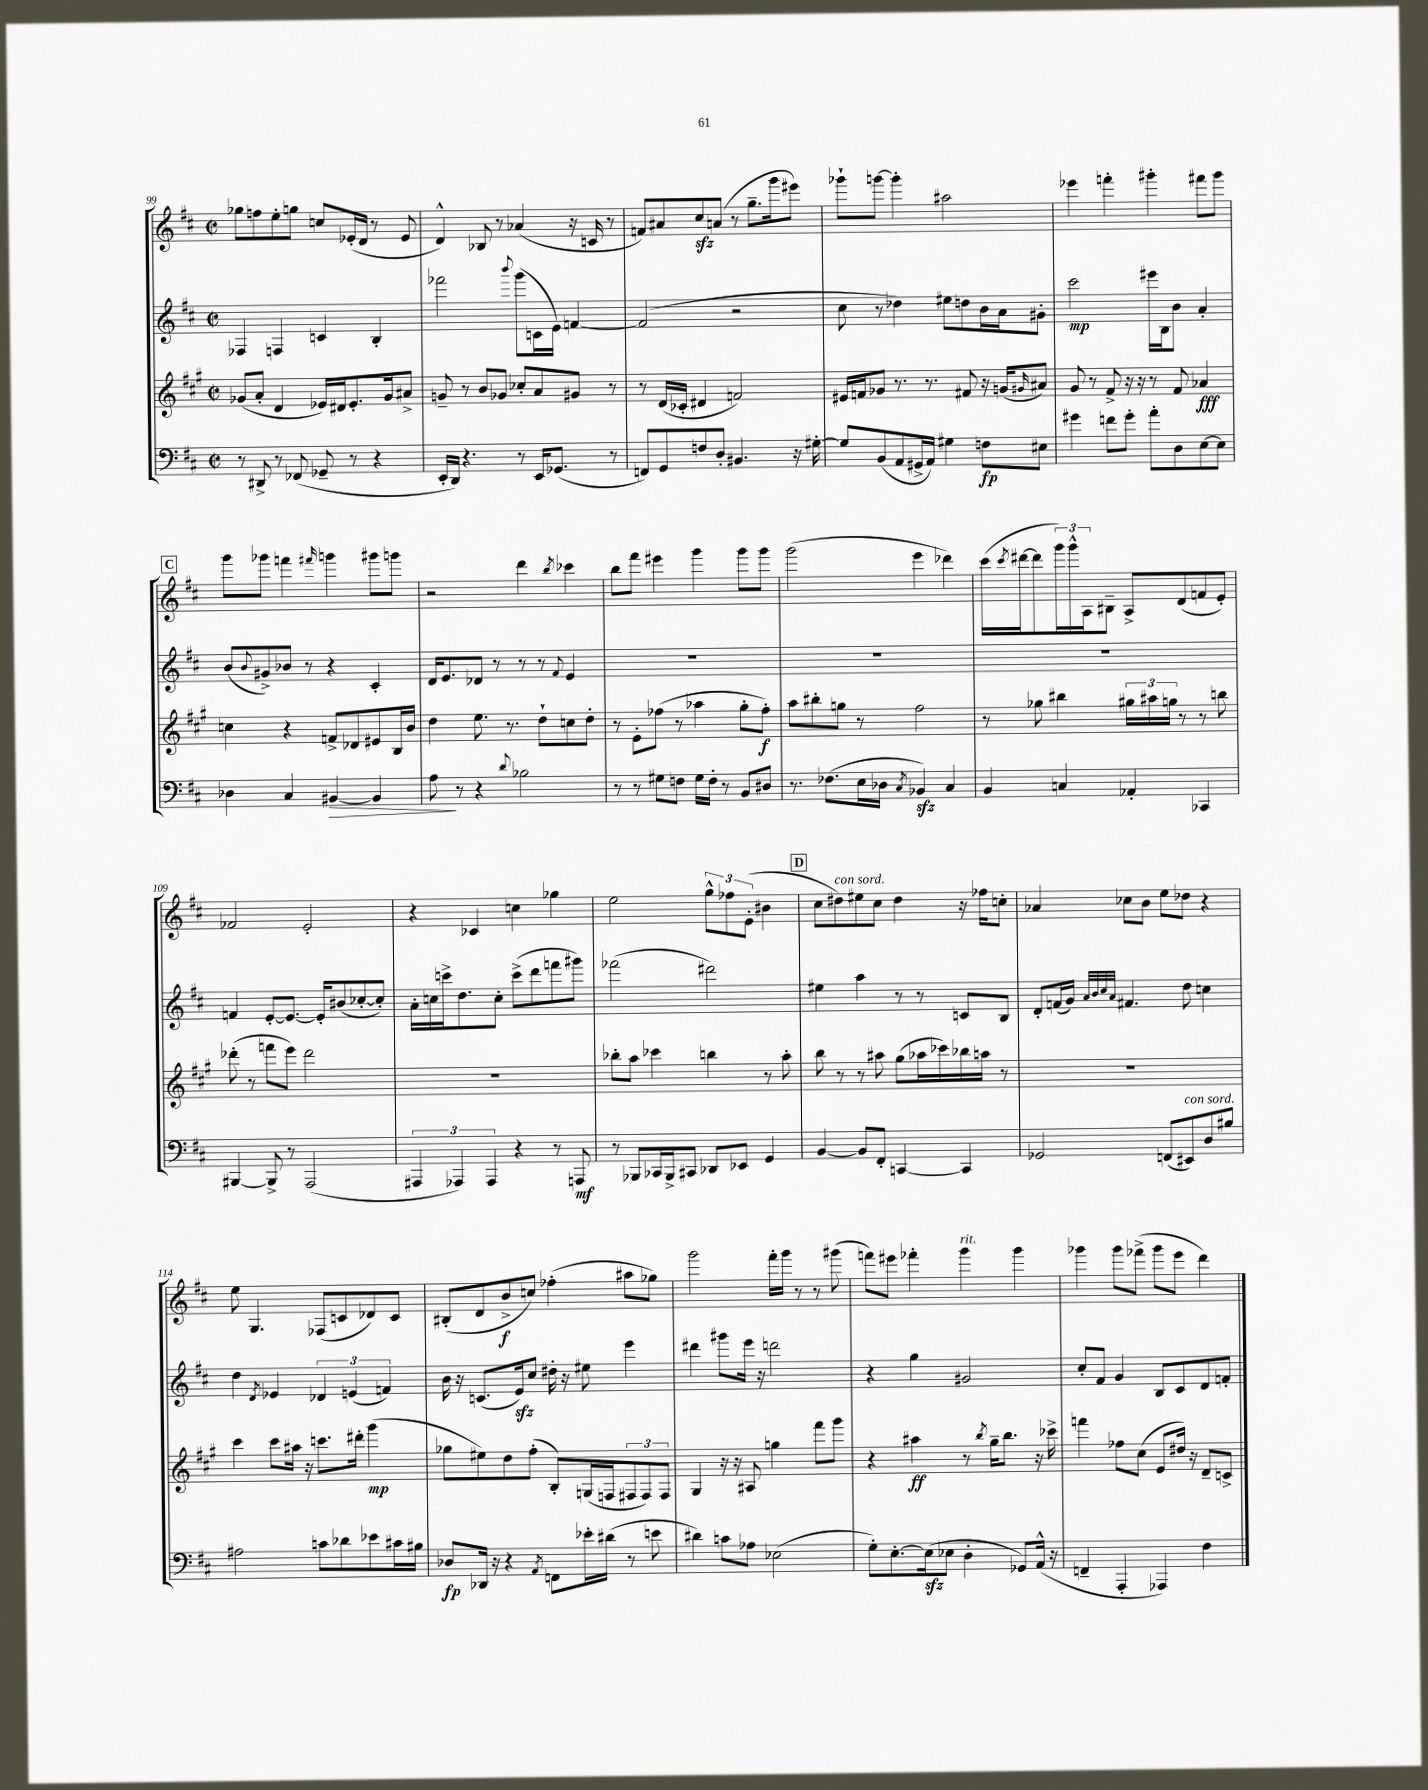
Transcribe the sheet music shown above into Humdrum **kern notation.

**kern	**kern	**kern	**kern
*staff4	*staff3	*staff2	*staff1
*clefF4	*clefG2	*clefG2	*clefG2
*k[f#c#]	*k[f#c#g#]	*k[f#c#]	*k[f#c#]
*M2/2	*M2/2	*M2/2	*M2/2
*met(c|)	*met(c|)	*met(c|)	*met(c|)
8r	(8g-/L	4F-/	8gg-\L
8DD#^/	8a'/J	.	8ff\
8r	4d/	4F/	8ee'\
(8FF-/	.	.	8gg\J
8GG-~/	16e-/LL)	4c/	8cc/L
.	16d#/J	.	.
8r	8.e-'/	.	(16e-'/L
.	.	.	16d/JJ
4r	.	4B'/	8r
.	16g-/k	.	.
.	8a#^/J	.	8e-/
=	=	=	=
16EE'/LL	8g~/	2fff-\	4d^^/)
16DD/JJ)	.	.	.
4.r	8r	.	.
.	8b/L	.	8B-/
.	8g-/J	.	8r
.	.	8qqbbb/	.
8r	8cc-'/L	(8ggg\L	(4a-/
16EE/LK	8a/	16c\L	.
(8.GG-/J	.	16e\JJ)	.
.	8g#/J	[4f/	16r
.	.	.	16c/
8r	8r	.	8r
=	=	=	=
8FF/L)	8r	(2f/]	8f/L)
8GG/	(16d/LL	.	8a#/
.	16c-'/JJ	.	.
8F/	4d#/	.	8cc#/
8D'/J	.	.	(8a/J
4.BB#/	2f/)	2r	8r
.	.	.	8.gg~\L
.	.	.	16ggg\k
16r	.	.	8eee#\J)
[16G#'\	.	.	.
=	=	=	=
8G#/]L	16e#/LL	8cc#\	8ggg-`\L
.	16f/J	.	.
(8BB/	8g-/J	8r	[8ggg\J
8AA/	8.r	4dd-\)	4ggg'\]
16GG#^/L	.	.	.
16AA/JJ)	8.r	.	.
4G#\	.	8ee#\L	2aa#\
.	8f#/	8dd\	.
8F\L	16r	16b\L	.
.	(16g/LK	16a\J	.
.	16qqg#/	.	.
8E#\J	8a#/J)	8g#'\J	.
=	=	=	=
4g#\	8g#/	2ccc#\	4eee-\
.	8r	.	.
8f\L	8f#^/	.	4fff'\
8g#'\J	16r	.	.
.	16r	.	.
8a'\L	8r	16eee#\LL	4ggg#'\
.	.	16B\J	.
8D\	8f#/	8b\J	.
[8E\	4a-/	4a'/	8fff#\L
8E\]J	.	.	8ggg#\J
=	=	=	=
4D-\	4cc\	(8b/L	8ggg\L
.	.	8qqb/	.
.	.	8g#^/)	8ggg-\J
4C#/	4r	8b-/J	4fff\
.	.	8r	.
.	.	.	16qqfff#/
[4BB#/	8f^/L	4r	4ggg\
.	8d-/	.	.
4BB#/]	8e#/	4c#'/	8ggg#\L
.	16B/L	.	8ggg\J
.	16b/JJ	.	.
=	=	=	=
8A\	4dd\	16d/LK	2r
.	.	8.e/	.
8r	.	.	.
4r	8.ee\	8d-/J	.
.	.	8r	.
.	8.r	.	.
8qqd/	.	.	.
2B-\	.	8r	4ddd\
.	8dd`\L	8r	.
.	.	8qqf#/	8qbb/
.	8cc\	4e/	4ccc-\
.	8dd'\J	.	.
=	=	=	=
8r	8r	1r	8bb\L
8r	8e'\L	.	8fff#\J
8G#\L	(8ff-\J	.	4eee#\
8F\J	8r	.	.
16G#\LL	4aa-\	.	4ggg\
16F'\JJ	.	.	.
8r	.	.	.
8BB/L	8gg#'\L	.	8ggg\L
8D#/J	8ff-'\J)	.	8ggg\J
=	=	=	=
8.r	8aa\L	1r	(2ggg\
.	8bb#'\	.	.
(8.F-\L	.	.	.
.	8gg\J	.	.
16E\L	8r	.	.
16D-\JJ	.	.	.
8qC#/	.	.	.
4BB-/)	2ff#\	.	4eee\
4C#/	.	.	4ddd-\)
=	=	=	=
4BB/	8r	1r	(16ccc#\LL
.	.	.	8qccc#/
.	.	.	[16ddd#\J
.	8gg-\	.	8ddd#\]
4C/	4bb#\	.	24ggg\L)
.	.	.	24ggg^^\
.	.	.	24A\J
.	.	.	8B#~\J
4AA-'/	24gg#\LL	.	8A^/L
.	24aa#\	.	.
.	24gg\JJ	.	.
.	8r	.	(8d/
4CC-/	8r	.	8f/
.	8bb\	.	8e'/J)
=	=	=	=
[4BBB#/	(8ddd-'\	4f/	2f-/
.	8r	.	.
8BBB#^/]	8fff\L	[8e'/L	.
8r	8eee\J)	8.e/_J	.
(2AAA/	2ddd-\	.	2e'/
.	.	16e'/]LK	.
.	.	(8b#/	.
.	.	[8cc-'/	.
.	.	8cc-'/]J)	.
=	=	=	=
6AAA#/	1r	16a'\LL	4r
.	.	16cc\	.
.	.	16ccc^\J	.
6AAA-/)	.	.	.
.	.	8.dd\	.
.	.	.	4c-/
6AAA-/	.	.	.
.	.	8cc'\J	.
4r	.	(8ccc^\L	4cc\
.	.	8ddd\	.
8r	.	8fff\	4gg-\
8AAA/	.	8ggg#\J)	.
=	=	=	=
8r	8bb-'\L	(2fff-\	2ee\
8BBB-/L	8aa\J	.	.
16CC-/L	4ccc-\	.	.
16BBB-^/J	.	.	.
8CC#/J	.	.	.
8DD-/L	4bb\	2ddd#\)	12gg^^\L
.	.	.	12ff-\
8EE-/J	.	.	.
.	.	.	(12e'\J
4GG/	8r	.	4b#\
.	8aa'\	.	.
=	=	=	=
[4BB/	8bb\	4ee#\	8cc#\L
.	8r	.	8dd#\)
8BB/]L	8r	4aa\	8ee#\
8FF#'/J	8aa#\	.	8cc#\J
[4CC/	(8gg#\L	8r	4dd#\
.	16aa-\L	8r	.
.	16ccc-\)	.	.
4CC/]	16bb-\	8c/L	16r
.	16aa\JJ	.	16ff-\LK
.	8r	8B/J	8cc'\J
=	=	=	=
2GG-/	1r	8d'/L	4a-/
.	.	(16f/L	.
.	.	16g/JJ)	.
.	.	32qqa/LLL	.
.	.	32qqb/	.
.	.	32qqcc#/	.
.	.	32qqa/JJJ	.
.	.	4.f#/	8cc-\L
.	.	.	8b\J
(8FF/L	.	.	8ee\L
8EE#/)	.	8dd\	8dd-\J
8D/	.	4cc\	4r
8B#/J	.	.	.
=	=	=	=
2A#\	4ccc#\	4dd\	8ee\
.	.	.	4.G/
.	.	8qd/	.
.	8ccc#\L	4e-/	.
.	16aa#\Jk	.	.
.	16r	.	.
8c\L	8.ccc\L	6d-/	(8F-/L
8d-\	.	.	8c/
.	.	(6e/	.
.	16ddd#'\Jk	.	.
8e-\	(4ggg#\	.	8d-/)
.	.	6f/)	.
16c#\L	.	.	8c/J
16B#\JJ	.	.	.
=	=	=	=
8D-/L	8gg-\L	16b\	(8B#'/L
.	.	16r	.
16DD-/Jk	8ee#\)	(8.c/L	8d/
16r	.	.	.
4r	8dd\	.	8b^/
.	.	16e/k)	.
.	(8ff#'\J	8cc#/J	8cc/J)
8qAA/	.	.	.
8FF\L	8B'/L)	16dd#'\	(4ff-'\
.	.	16r	.
16e-'\L	(16G/L	8ee#\	.
(16d#\JJ	16F/J	.	.
8r	12F#/	4eee\	8aa#\L
.	12F#/)	.	.
8e\	.	.	8gg-\J)
.	12F#/J	.	.
=	=	=	=
4d#\)	4G#/	4ddd#\	2ggg\
8c\L	16r	8ggg#\L	.
.	16r	.	.
8A-\J	8A#/	16eee\Jk	.
.	.	16r	.
(2E-\	4gg\	2ddd\	16fff#'\LL
.	.	.	16ggg\JJ
.	.	.	8r
.	8fff#\L	.	8r
.	8ggg#\J	.	(8ggg#\
=	=	=	=
8G'\L)	4r	4r	8fff\L)
[8.E'\	.	.	8eee#\J
.	4aa#\	4gg\	4fff-'\
(16E\]k	.	.	.
8E-\J	.	.	.
4D'\	8r	2g#/	4ggg\
.	8qbb/	.	.
.	16gg#~\LK	.	.
.	8.bb\J	.	.
8GG-/L)	.	.	4ggg\
(16AA^^/Jk	16r	.	.
16r	16ccc-^\	.	.
=	=	=	=
4FF~/	4fff\	8cc#'/L	4ggg-\
.	.	8f#/J	.
4AAA'/	8ff-\L	4g/	8ggg-\L
.	(8cc#\J	.	(8fff-^\J
4AAA-/)	8e/L	8B/L	8ggg-\L
.	16dd#/Jk)	8c#/	8eee\J
.	16r	.	.
4F#\	8d~/L	8d/	4ddd\)
.	8c^/J	8f'/J	.
==	==	==	==
*-	*-	*-	*-
